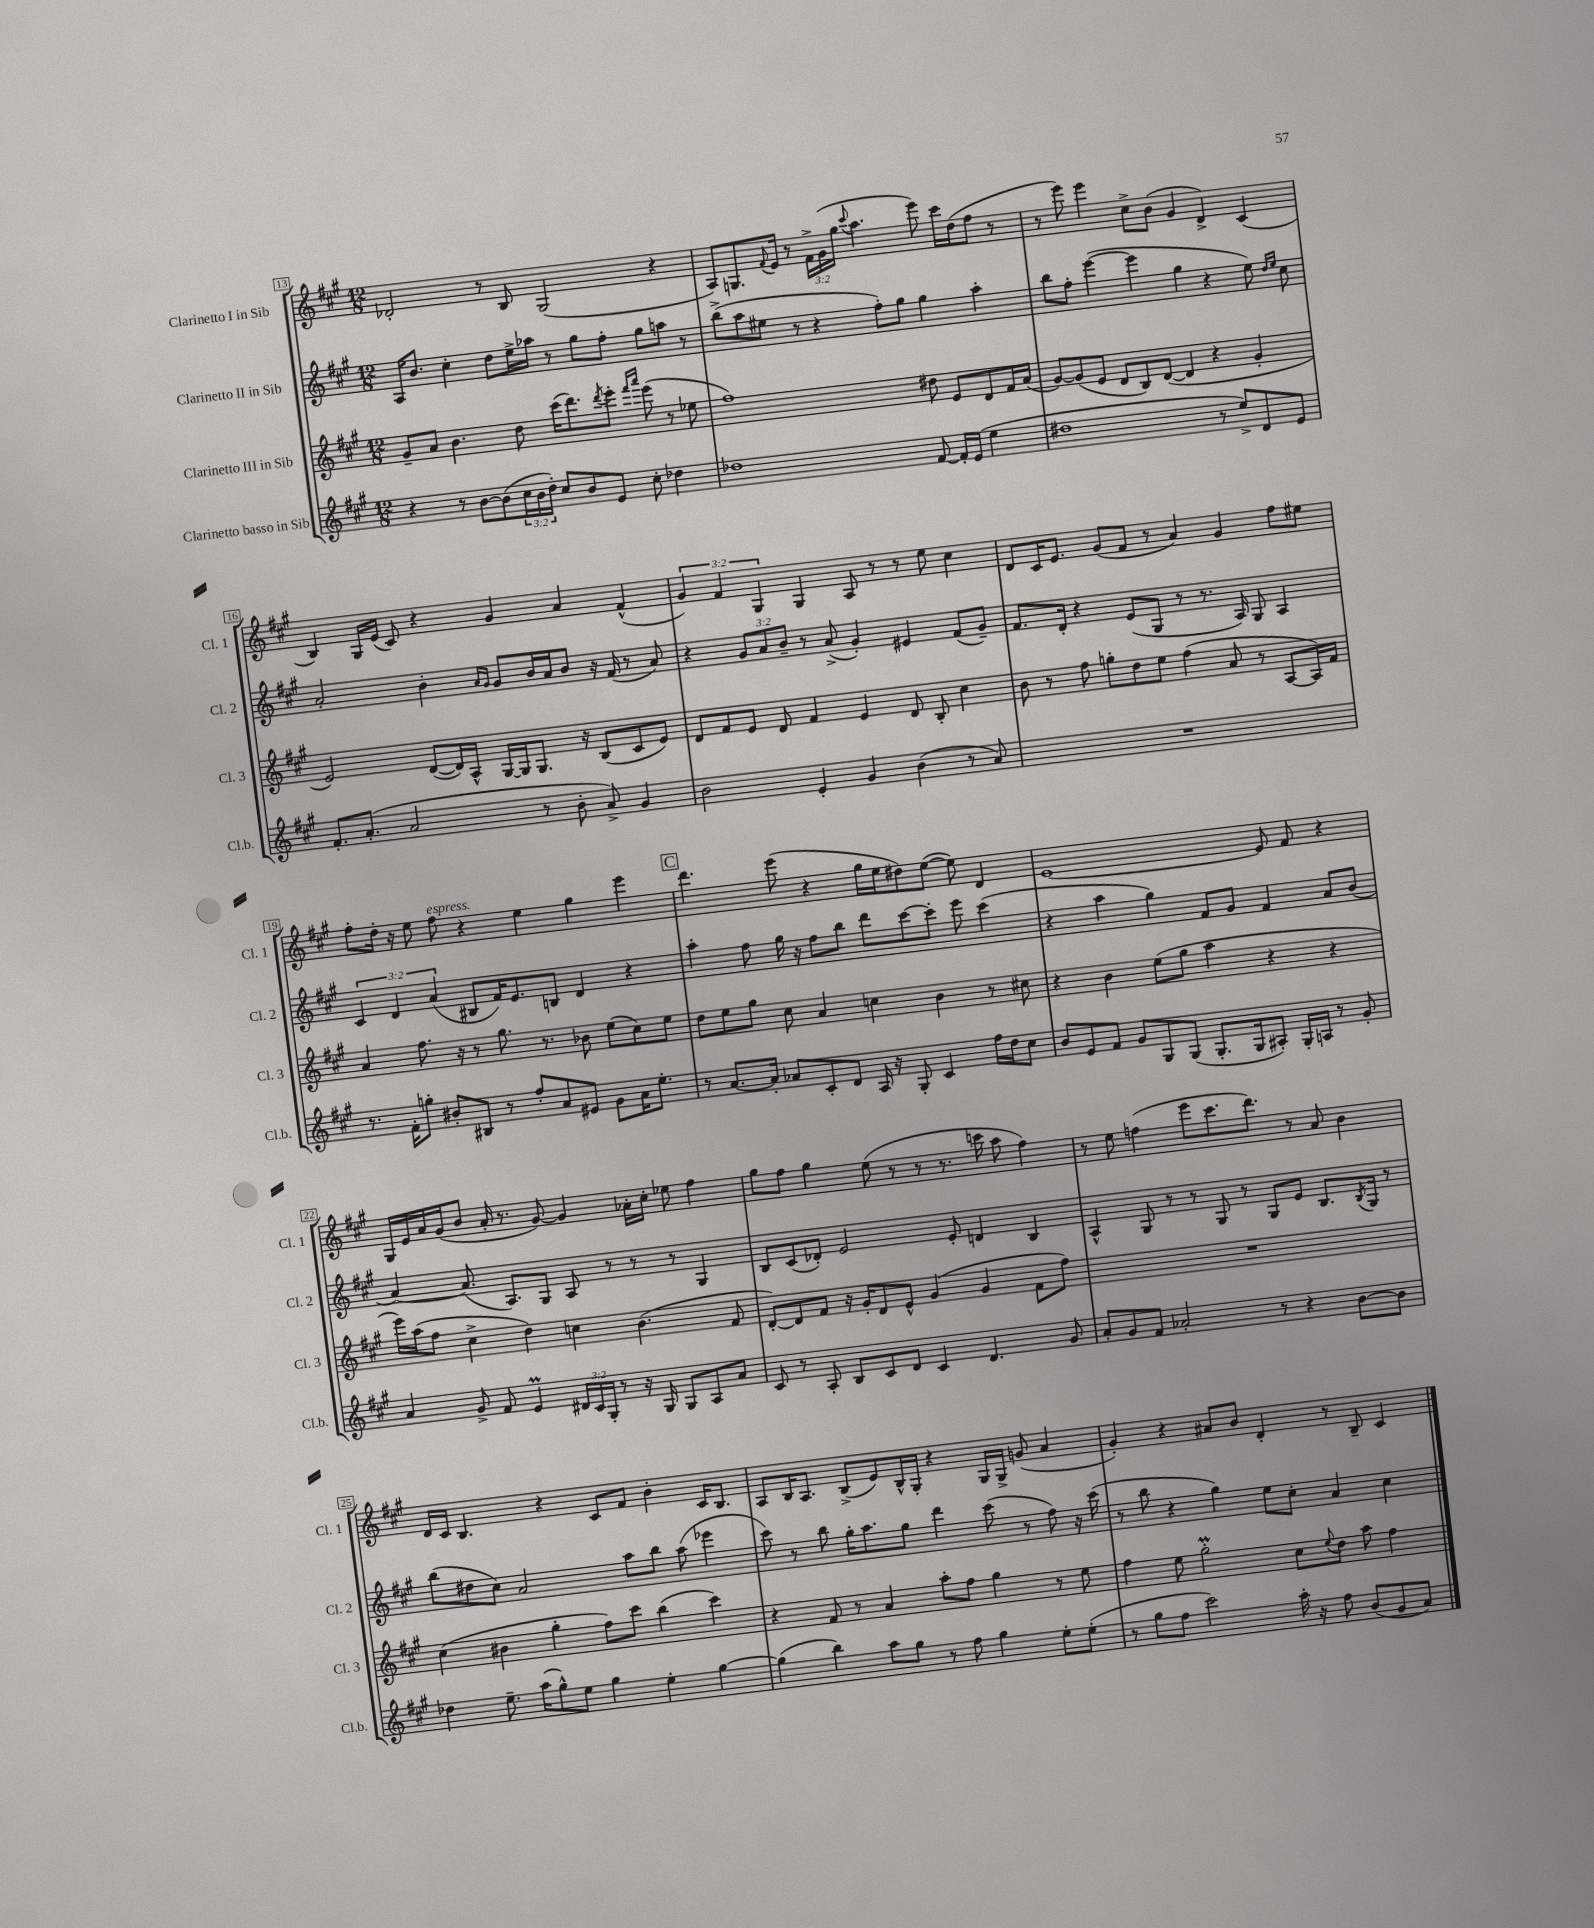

**kern	**kern	**kern	**kern
*staff4	*staff3	*staff2	*staff1
*clefG2	*clefG2	*clefG2	*clefG2
*k[f#c#g#]	*k[f#c#g#]	*k[f#c#g#]	*k[f#c#g#]
*M12/8	*M12/8	*M12/8	*M12/8
4r	8g#~	16A	2d-'
.	.	8.b	.
.	8a	.	.
8r	4.b	4cc#'	.
[8b	.	.	.
(8b]	.	8dd	8r
24cc#	8dd	16ee^	8B
24b	.	.	.
.	.	16aa-	.
24dd')	.	.	.
8cc#	(16ccc#	8r	(2G#
.	8.ddd)	.	.
8b	.	8gg#	.
.	8qddd	.	.
8e	8eee'	8ff#'	.
.	16qqfff#	.	.
.	16qqaaa	.	.
8cc#'	(8eee	8gg#	.
4dd-	8r	8aa	4r
.	8ee-	8r	.
=	=	=	=
1dd-	1ff#)	(8bb^	8A)
.	.	8aa	8.G
.	.	8ee#	.
.	.	.	8qqf#
.	.	.	16e
.	.	8r	8r
.	.	4r	24f#^
.	.	.	(24g#
.	.	.	24gg#
.	.	.	8qqccc#
.	.	.	4.aa
.	.	8ff#')	.
.	.	8gg#	.
[8f#	8dd#	4gg#	8eee)
16f#']	8e	.	16ccc#
(16e	.	.	(16dd
4ee	8d	4aa'	8ff#
.	16f#	.	8r
.	(16a	.	.
=	=	=	=
1dd#	[8g#)	8bb	8r
.	(8g#]	8ff#'	8eee)
.	8e	([4eee	4eee
.	8d	.	.
.	8B)	4eee]	8cc#^
.	([8d	.	(8b
.	4d]	4gg#	4g#
8r	4r	4r	4d^)
8ee^)	.	.	.
8d	4g#'	8ee)	(4c#
.	.	16qqdd	.
.	.	16qqee	.
8e	.	8cc#	.
=	=	=	=
8.f#'	2e)	2a'	4B)
(8.a'	.	.	.
.	.	.	16G#
.	.	.	(16e
2a	.	.	8c#)
.	([8d	4b'	4r
.	16d])	.	.
.	16A^^	.	.
.	.	16qqa	.
.	.	16qqg#	.
.	[16G#	8g#	4g#
.	16G#]	.	.
8r	8.G#	16b	.
.	.	16a	.
8b'	.	8b	4a
.	16r	.	.
8a^)	(8B	16r	.
.	.	(16f#	.
4g#	8c#	8r	(4f#^^
.	8e)	8a)	.
=	=	=	=
2b	8d	4r	6g#)
.	8f#	.	.
.	.	.	6f#
.	8e	12g#	.
.	.	12a	6G#
.	8d	.	.
.	.	12b~	.
4e'	4f#	8r	4G#
.	.	(8a^	.
4g#	4e	4g#')	8A
.	.	.	8r
(4b	8d	4e#	8r
.	8B'	.	8ee
8r	4cc#	(8f#	4cc#
8a)	.	8g#~)	.
=	=	=	=
1.r	8b	8.f#	8d
.	8r	.	16c#
.	.	16d'	8.e
.	8ff#	4r	.
.	8gg'	.	(8g#
.	8dd	(8e	8f#
.	8ee	8G#	8r
.	(4ff#	8r	4a)
.	.	8.r	.
.	8a	.	4g#
.	.	16A)	.
.	8r	8G#	.
.	[8A	4A	8ff#
.	16A])	.	8ee#
.	16f#	.	.
=	=	=	=
8.r	4a	6c#	8ff#'
.	.	.	16dd'
.	.	6d	.
16f#'	.	.	16r
8gg'	8.ff#	.	8ee
.	.	(6a	.
8b#'	.	.	8ff#
.	16r	.	.
8B#	8r	8B#	4r
8r	8.gg#	16f#)	.
.	.	8.e	.
8ff#'	.	.	4ee
.	8.r	.	.
8a	.	8B	.
8e#	8b-	4d	4gg#
8g#	(8ee	.	.
16a	8cc#)	4r	4eee
8.ee'	.	.	.
.	8ee	.	.
=	=	=	=
8r	8dd	4aa'	4.ddd
[8.a	8ee	.	.
.	8gg#	8ff#	.
16a']	.	.	.
8a-	8cc#	16gg#	(8eee
.	.	16r	.
8c#'	4a	8ff#	4r
8d	.	8bb	.
16A	4cc	8ddd	16gg#
16r	.	.	16ee
8G#'	.	[8ccc#	8dd#)
4c#	4b	8ccc#']	([8ee
.	.	8eee	8ee])
16ff#	8r	(4ccc#	4d
16dd	.	.	.
8cc#	8cc#	.	.
=	=	=	=
8b	4r	4r	[1e
8e	.	.	.
8f#	4b	4aa	.
8g#	.	.	.
8G#	(8ee	4gg#)	.
(8G#	8gg#	.	.
8.G#'	4aa	8f#	.
.	.	8g#	.
16G#	.	.	.
8A#')	4r	4f#	8e]
16G#'	.	.	8f#
16A	.	.	.
8r	4r	8a	4r
8g#'	.	(8b	.
=	=	=	=
4a	16eee)	[4a)	16G#
.	(16aa	.	16e
.	8ff#	.	16a
.	.	.	(16g#
8g#^	4cc#^	(8.a]	8b
8f#	.	.	16a'
.	.	8.A)	8.r
4e	4dd)	.	.
.	.	8G#	[8g#)
24d#	4cc	8A	4g#]
24c#	.	.	.
24G#'	.	.	.
8r	.	8r	.
16r	(4.b	8r	16a-'
16G#	.	.	16cc#'
8G#	.	8r	8ee-
8A	.	4G#	4ff#
8a	8f#	.	.
=	=	=	=
8c#	[8d')	8B	8gg#
8r	8d]	(8c#	8ff#
8A'	8f#	8d-')	4gg#
8B	16r	2e	.
.	16g#'	.	.
8c#	8d	.	(8ee
8d	8e^^	.	8r
4c#	(4g#	.	8r
.	.	8e'	8.r
4.d	4g#	4d	.
.	.	.	16ccc
.	.	.	8aa
.	8f#	4B	4ff#)
8g#	8ff#)	.	.
=	=	=	=
8a'	1.r	4A^^	8r
8g#	.	.	8ee
8f#	.	8G#	(4ff
2a-'	.	8r	.
.	.	8r	8eee
.	.	8G#	8.ccc#
.	.	8r	.
.	.	.	8.ddd)
8r	.	8G#	.
4r	.	8e	8r
.	.	8.B	8a
[8b	.	.	4b
.	.	8qB	.
.	.	16G#	.
8b]	.	8r	.
=	=	=	=
4dd-	(4cc#	(8bb	16d
.	.	.	16c#
.	.	8dd#	4.B
8.ee~	4b#	8cc#)	.
.	.	2a	.
(16aa	.	.	.
8gg#^^)	4gg#'	.	4r
8ee	.	.	.
4gg#	8ff#)	.	8c#
.	8ccc#	8aa	8f#
4ee'	(4bb	8bb	4b'
.	.	(8aa	.
[4gg#	4ccc#)	4eee-	16c#
.	.	.	8.B
=	=	=	=
(4gg#]	4r	8ccc#)	8A
.	.	8r	16B
.	.	.	8.A
4bb)	8f#	8bb	.
.	8r	16gg#'	(8B^
.	.	8.aa	.
8aa	4a	.	8e)
8gg#	.	8gg#	16B^^
.	.	.	16G#'
8r	8aa'	4ddd	4r
8ff#	8ff#	.	.
4gg#	4gg#	(8ccc#	16G#
.	.	.	16G#^
.	.	8r	(8g
8ee'	8r	8ff#)	4a
(8ee'	8ee	16r	.
.	.	(16ccc#	.
=	=	=	=
8r	4ff#	8r	4g#')
8gg#	.	8bb	.
8ff#	8ee	4r	4r
2ccc#)	2gg#'	.	.
.	.	4gg#)	8a#
.	.	.	8b
.	.	8ee	4d'
16aa'	8cc#	8cc#'	.
16r	.	.	.
.	8qqee	.	.
8ff#	8dd	4a	8r
(8b	8aa	.	8B~
8g#	4ff#	4cc#	4c#
8a)	.	.	.
==	==	==	==
*-	*-	*-	*-
